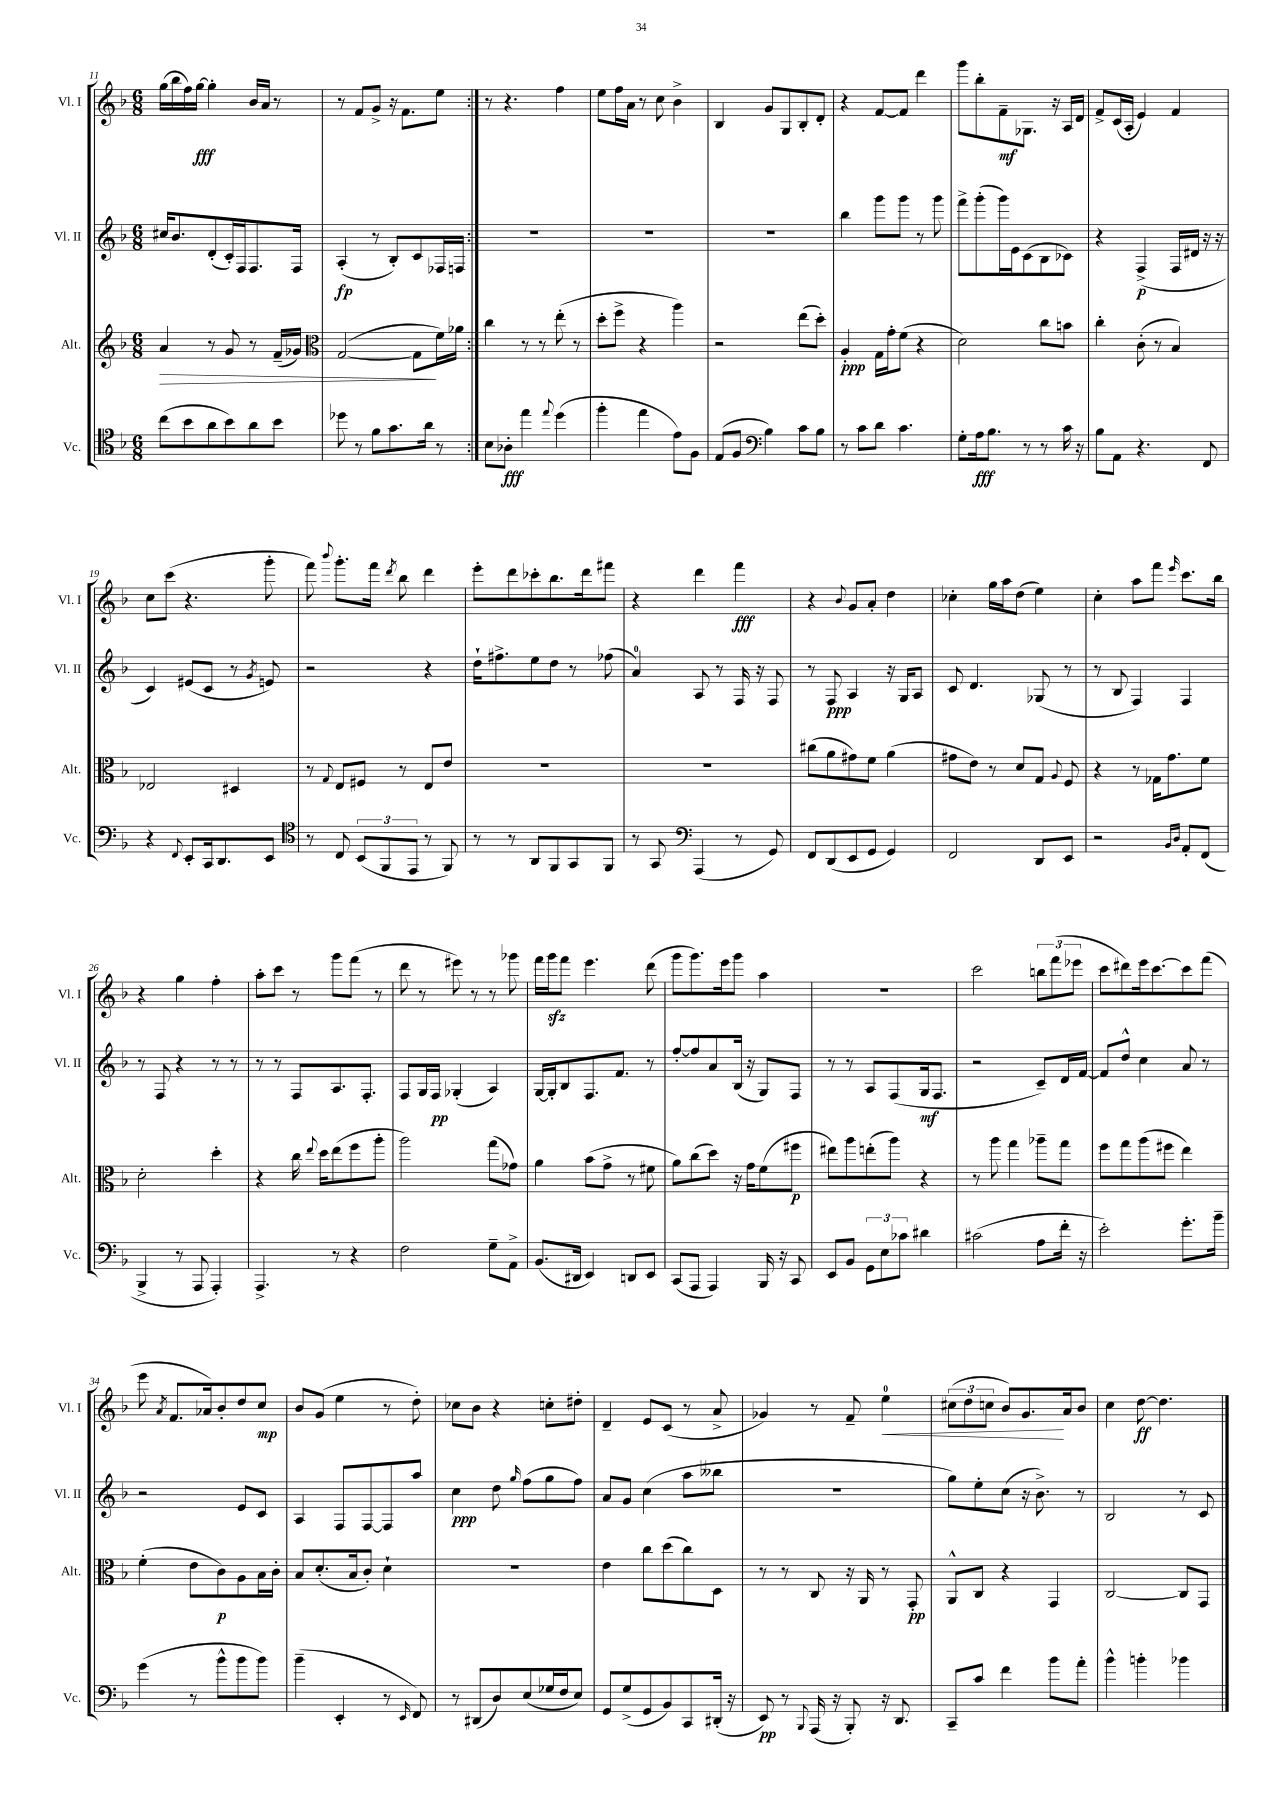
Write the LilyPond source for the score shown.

<<
\new StaffGroup <<
\new Staff = "s0" \with { instrumentName = "Vl. I" shortInstrumentName = "Vl. I" } {
    \clef treble \key f \major \numericTimeSignature \time 6/8
    \autoBeamOff \repeat volta 2 { g''16[( bes''16 f''16) g''16]~\fff g''4-. bes'16[ a'16] r8 |
    r8 f'8[ g'8]-> r16 f'8.[ e''8] | }
    r8 r4. f''4 |
    e''8[ f''16 a'16] r8 c''8 bes'4-> |
    bes4 g'8[ g8 bes8-. d'8]-. |
    r4 f'8[~ f'8] d'''4 |
    g'''8[ bes''8-. f'8--\mf ges8.] r16 a16[ d'16] |
    f'8[-> c'16( a16]-. e'4) f'4 |
    c''8[ c'''8]( r4. g'''8-. |
    f'''8) \appoggiatura { bes'''8 } g'''8.[-. f'''16] \acciaccatura { d'''8 } bes''8 d'''4 |
    e'''8[-. d'''8 ces'''8-. bes''8. d'''16 fis'''8] |
    r4 d'''4 f'''4\fff |
    r4 \appoggiatura { bes'8 } g'8[ a'8]-. d''4 |
    ces''4-. g''16[ a''16 d''8]( e''4) |
    c''4-. a''8[ f'''8] \grace { e'''16 } c'''8.[ bes''16] |
    r4 g''4 f''4-. |
    a''8[-. c'''8] r8 g'''8[ f'''8]( r8 |
    d'''8 r8 eis'''8) r8 r8 ges'''8 |
    f'''16[ g'''16\sfz f'''8] e'''4. d'''8( |
    g'''8[ g'''8.) e'''16 g'''8] a''4 |
    R2. |
    c'''2 \tuplet 3/2 { b''8[ f'''8( ees'''8] } |
    c'''8[ dis'''8) e'''16 c'''8.~ c'''8 f'''8]( |
    e'''8 \acciaccatura { a'8 } f'8.[ aes'16) bes'8-. d''8 c''8]\mp |
    bes'8[ g'8]( e''4 r8 d''8-.) |
    ces''8[ bes'8] r4 c''8[-. dis''8]-. |
    d'4-- e'8[ c'8]( r8 a'8-> |
    ges'4) r8 f'8-- e''4-0\< |
    \tuplet 3/2 { cis''8[( d''8 c''8] } bes'8[) g'8.\! a'16 bes'8] |
    c''4 d''8~\ff d''4. \bar "|." |
}
\new Staff = "s1" \with { instrumentName = "Vl. II" shortInstrumentName = "Vl. II" } {
    \clef treble \key f \major \numericTimeSignature \time 6/8
    \autoBeamOff \repeat volta 2 { cis''16[ bes'8. d'8-.( c'16-.) f16 f8. f16] |
    a4-.\fp( r8 bes8[-.) c'8 fes16 f16] | }
    R2. |
    R2. |
    R2. |
    bes''4 g'''8[ g'''8] r8 g'''8 |
    f'''8[-> g'''8-.( g'''16) e'16 c'8( bes8 ces'8]) |
    r4 f4->\p( f16[ dis'16] r16 r16 |
    c'4) eis'8[( c'8] r8 \acciaccatura { g'8 } e'8) |
    r2 r4 |
    d''16[-! fis''8.-> e''8 d''8] r8 fes''8( |
    a'4-0) a8 r8 f16 r16 f8 |
    r8 f8\ppp a4 r16 g16[ a8] |
    c'8 d'4. ges8( r8 |
    r8 bes8 f4) f4 |
    r8 f8 r4 r8 r8 |
    r8 r8 f8[ a8. f8.]-. |
    f8[ g16 f16]\pp ges4-.( a4) |
    g16[~ g16-. bes8 f8. f'8.] r8 |
    f''8[~-. f''8 a'8 bes16]( r16 g8[) f8] |
    r8 r8 a8[ f8( g16\mf f8.] |
    r2 c'8[--) d'16 f'16]~ |
    f'8[ d''8]-^ c''4 a'8 r8 |
    r2 e'8[ c'8] |
    a4 f8[ f8~ f8 a''8] |
    c''4\ppp d''8 \grace { g''16 } f''8[( g''8 f''8]) |
    a'8[ g'8] c''4( a''8[ beses''8] |
    R2. |
    g''8[) e''8-. c''8]( r16 bes'8.->) r8 |
    bes2 r8 c'8 \bar "|." |
}
\new Staff = "s2" \with { instrumentName = "Alt." shortInstrumentName = "Alt." } {
    \clef treble \key f \major \numericTimeSignature \time 6/8
    \autoBeamOff \repeat volta 2 { a'4\> r8 g'8 r8 f'16[--( ges'16]) |
    \clef alto g2~( g8[\! f'16) aes'16] | }
    c''4 r8 r8 e''8-.( r8 |
    d''8[-. f''8]-> r4 a''4) |
    r2 e''8[( d''8]-.) |
    a4-.\ppp g16[ g'16-. f'8]( r4 |
    d'2) c''8[ b'8] |
    c''4-. c'8-.( r8 bes4) |
    ees2 dis4 |
    r8 \appoggiatura { g8 } e8[ fis8] r8 e8[ e'8] |
    R2. |
    R2. |
    cis''8[( a'8 gis'8) f'8] a'4( |
    gis'8[ e'8]) r8 d'8[ g8] \appoggiatura { a8 } f8 |
    r4 r8 ges16[ g'8. f'8] |
    d'2-. d''4-. |
    r4 c''16 \appoggiatura { e''8 } d''16[ e''8( f''8 a''8]-. |
    a''2) g''8[( ges'8]) |
    a'4 bes'8[( g'8]-> r8 fis'8 |
    a'8[) c''8( d''8]) r16 g'16[ f'8( fis''8]\p |
    eis''8[) a''8 e''8-.( a''8]) r4 |
    r8 a''8 g''4 aes''8[-- g''8] |
    f''8[ g''8 a''8( fis''8] e''4) |
    f'4-.( e'8[ c'8\p) a8 bes16 c'16]-. |
    bes8[ d'8.-.( bes16 c'8]-.) d'4-! |
    R2. |
    e'4 c''8[ d''8( c''8) d8] |
    r8 r8 c8 r16 a,16 r8 g,8-.\pp |
    a,8[-^ c8] r4 g,4 |
    c2~ c8[ g,8] \bar "|." |
}
\new Staff = "s3" \with { instrumentName = "Vc." shortInstrumentName = "Vc." } {
    \clef tenor \key f \major \numericTimeSignature \time 6/8
    \autoBeamOff \repeat volta 2 { c''8[( bes'8 a'8 bes'8) a'8 bes'8] |
    des''8 r8 f'8[ g'8. a'16] r8 | }
    bes8[ aes8]-.\fff e''4 \appoggiatura { e''8 } d''4( |
    f''4-. e''4 e'8[) f8] |
    e8[( f8] \clef bass bes4) c'8[ bes8] |
    r8 c'8[ d'8] c'4. |
    g8[-. a16\fff bes8.] r8 r8 c'16 r16 |
    bes8[ a,8] r4. f,8 |
    r4 \appoggiatura { f,8 } e,8[-. c,16 d,8. e,8] |
    \clef tenor r8 c8 \tuplet 3/2 { bes,8[( f,8 e,8] } r8 f,8) |
    r8 r8 a,8[ f,8 g,8 f,8] |
    r8 g,8 \clef bass a,,4( r8 g,8) |
    f,8[ d,8( e,8 g,8] g,4) |
    f,2 d,8[ e,8] |
    r2 \grace { bes,16[ d16] } a,8[-. f,8]( |
    bes,,4-> r8 a,,8 a,,4-.) |
    a,,4.-> r8 r4 |
    f2 g8[-- a,8]-> |
    bes,8.[( dis,16] e,4) d,8[ e,8] |
    c,8[( a,,8] a,,4) bes,,16 r16 c,8 |
    e,8[ bes,8] \tuplet 3/2 { g,8[ e8 ces'8] } dis'4 |
    cis'2( a8[ f'16]-. r16 |
    e'2-.) g'8.[-. bes'16]-- |
    g'4( r8 bes'8[-^ bes'8 bes'8]) |
    bes'4--( e,4-. r8 \grace { e,16 } f,8) |
    r8 dis,8[( d8) e8( ges16 f16 e8]) |
    g,8[ g8->( g,8 bes,8) c,8 dis,16]-.( r16 |
    e,8\pp) r8 \appoggiatura { bes,,8 } a,,16( r16 bes,,8-.) r16 d,8. |
    c,8[-- c'8] f'4 bes'8[ a'8]-. |
    bes'4-^ b'4-. bes'4 \bar "|." |
}
>>
>>
\layout { \context { \Score currentBarNumber = #11 } }
